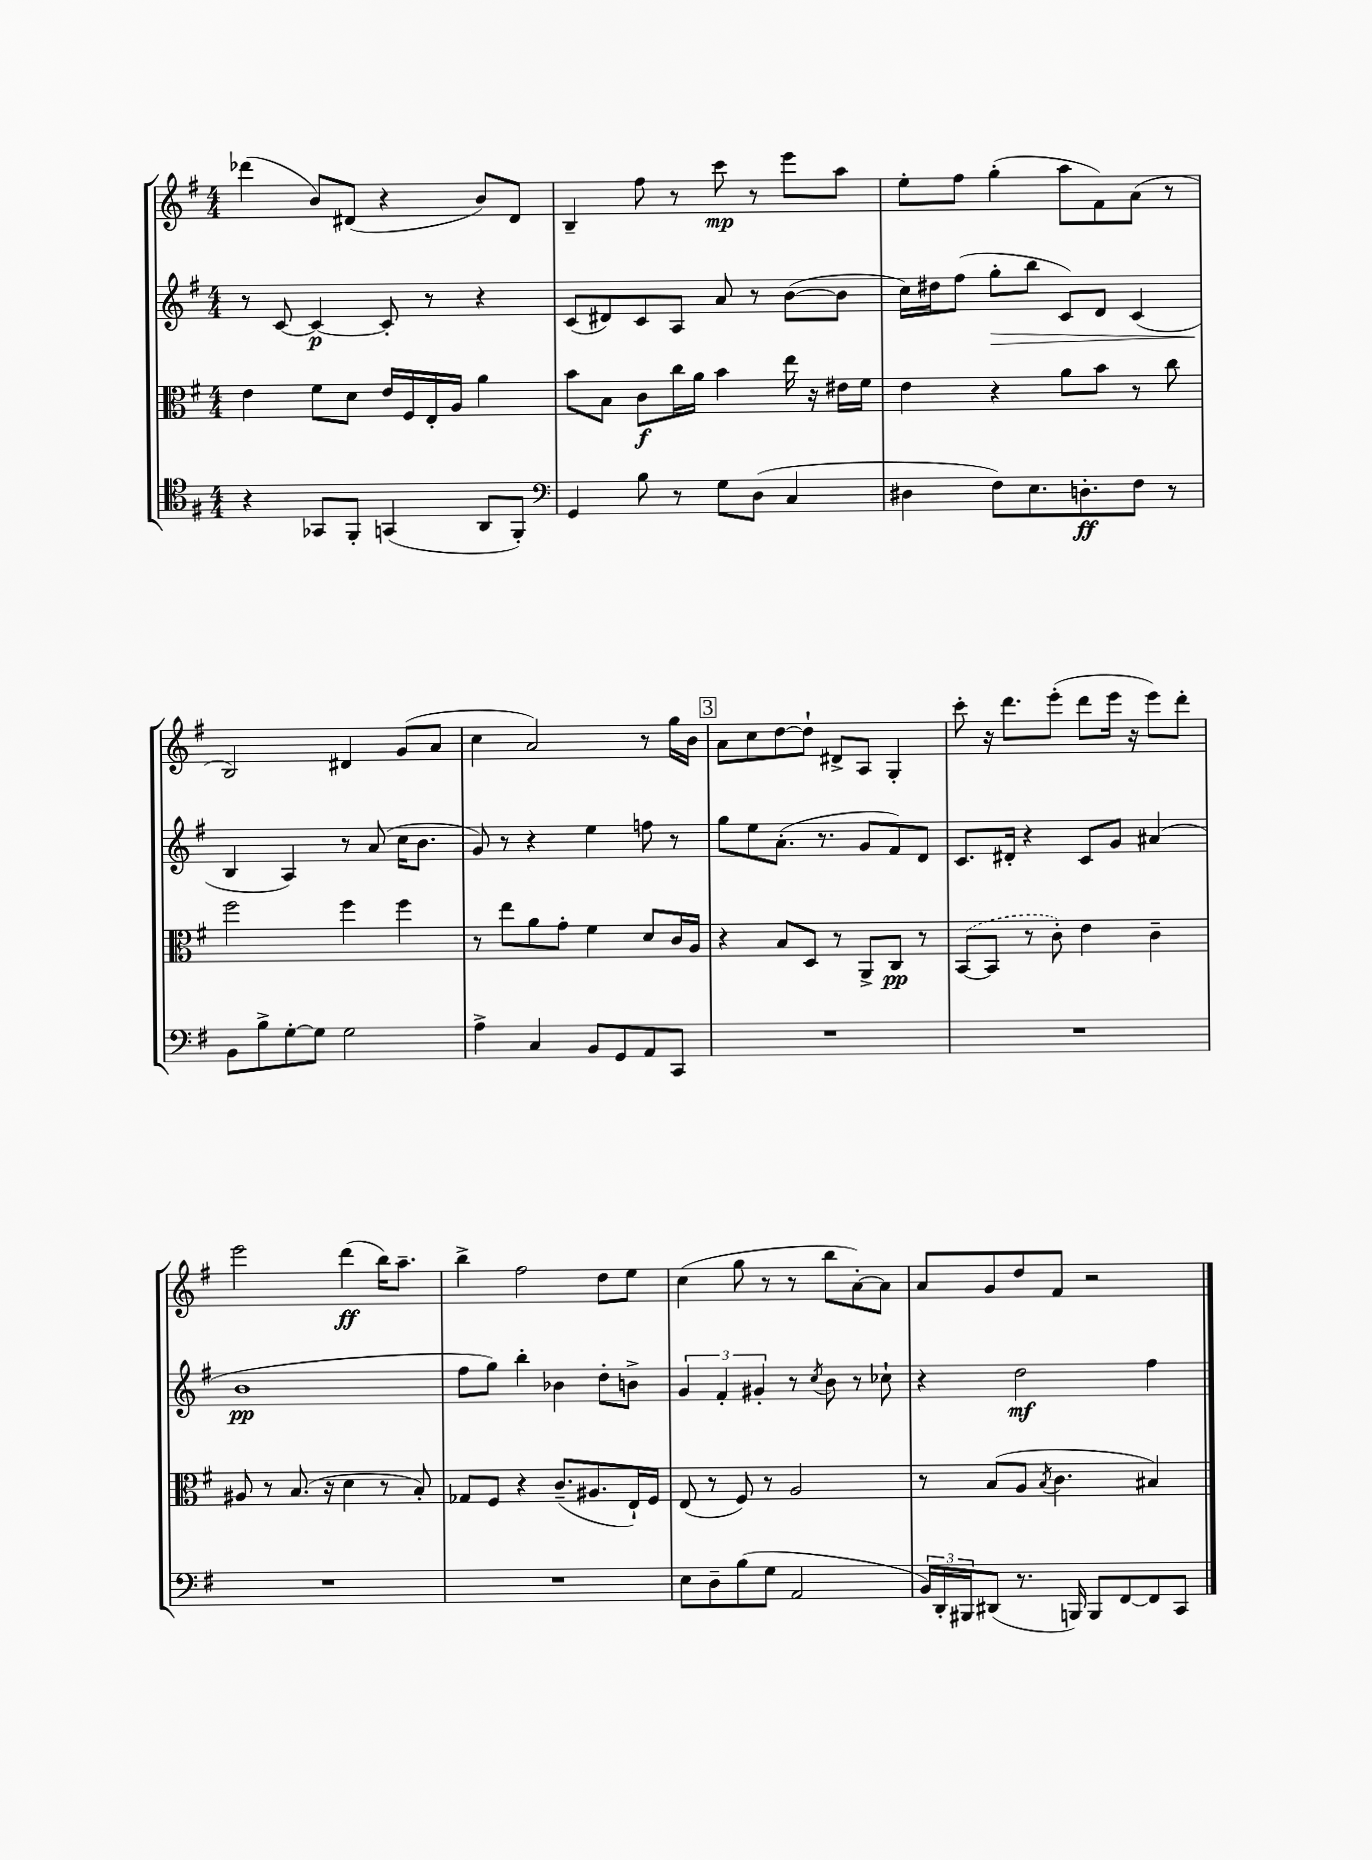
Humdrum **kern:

**kern	**kern	**kern	**kern
*staff4	*staff3	*staff2	*staff1
*clefC4	*clefC3	*clefG2	*clefG2
*k[f#]	*k[f#]	*k[f#]	*k[f#]
*M4/4	*M4/4	*M4/4	*M4/4
4r	4e	8r	(4ddd-
.	.	[8c	.
8GG-	8f#	4c_	8b)
8FF#'	8d	.	(8d#
(4GG	16e	8c']	4r
.	16F#	.	.
.	16E'	8r	.
.	16A	.	.
8AA	4a	4r	8b)
8FF#')	.	.	8d#
=	=	=	=
*clefF4	*	*	*
4GG	8b	(8c	4B~
.	8B	8d#)	.
8B	8c	8c	8ff#
8r	16cc	8A	8r
.	16a	.	.
8G	4b	8a	8ccc
(8D	.	8r	8r
4C	16ee	([8b	8eee
.	16r	.	.
.	16e#	8b]	8aa
.	16f#	.	.
=	=	=	=
4D#	4e	16cc)	8ee'
.	.	16dd#	.
.	.	(8ff#	8ff#
8F#)	4r	8gg'	(4gg'
8.E	.	8bb	.
.	8a	8c)	8aa
8.D'	.	.	.
.	8b	8d	8f#)
8F#	8r	(4c	(8a
8r	8cc	.	8r
=	=	=	=
8BB	2ff#	4B	2B)
8B^	.	.	.
[8G'	.	4A)	.
8G]	.	.	.
2G	4ff#	8r	4d#
.	.	(8a	.
.	4ff#	16cc	(8g
.	.	8.b	.
.	.	.	8a
=	=	=	=
4A^	8r	8g)	4cc
.	8ee	8r	.
4C	8a	4r	2a)
.	8g'	.	.
8BB	4f#	4ee	.
8GG	.	.	.
8AA	8d	8ff	8r
8CC	16c	8r	16gg
.	16A	.	16b
=	=	=	=
1r	4r	8gg	8a
.	.	8ee	8cc
.	8B	(8.a'	[8dd
.	8D	.	8dd`]
.	.	8.r	.
.	8r	.	8d#^
.	8AA^	8g	8A
.	8C	8f#)	4G'
.	8r	8d	.
=	=	=	=
1r	([8BB	8.c	8ccc'
.	8BB]	.	16r
.	.	16d#'	8.ddd
.	8r	4r	.
.	8c')	.	(8eee'
.	4e	8c	8ddd
.	.	8g	16eee
.	.	.	16r
.	4c~	(4a#	8eee)
.	.	.	8ddd'
=	=	=	=
1r	8A#	1b	2eee
.	8r	.	.
.	(8.B	.	.
.	16r	.	.
.	4d	.	(4ddd
.	8r	.	16bb)
.	.	.	8.aa~
.	8B')	.	.
=	=	=	=
1r	8G-	8ff#	4bb^
.	8F#	8gg)	.
.	4r	4bb'	2ff#
.	(8.c~	4b-	.
.	8.A#	.	.
.	.	8dd'	8dd
.	16E`)	8b^	8ee
.	16F#	.	.
=	=	=	=
8E	(8E	6g	(4cc
8D~	8r	.	.
.	.	6f#'	.
(8B	8F#)	.	8gg
.	.	6g#'	.
8G	8r	.	8r
2AA	2A	8r	8r
.	.	8qcc	.
.	.	8b	8bb
.	.	8r	[8a')
.	.	8cc-`	8a]
=	=	=	=
24BB)	8r	4r	8a
24DD'	.	.	.
24BBB#	.	.	.
(8DD#	(8B	.	8g
8.r	8A	2dd	8dd
.	8qB	.	.
.	4.c	.	8f#
16BBB)	.	.	.
8BBB	.	.	2r
[8FF#	.	.	.
8FF#]	4B#)	4ff#	.
8CC	.	.	.
==	==	==	==
*-	*-	*-	*-
